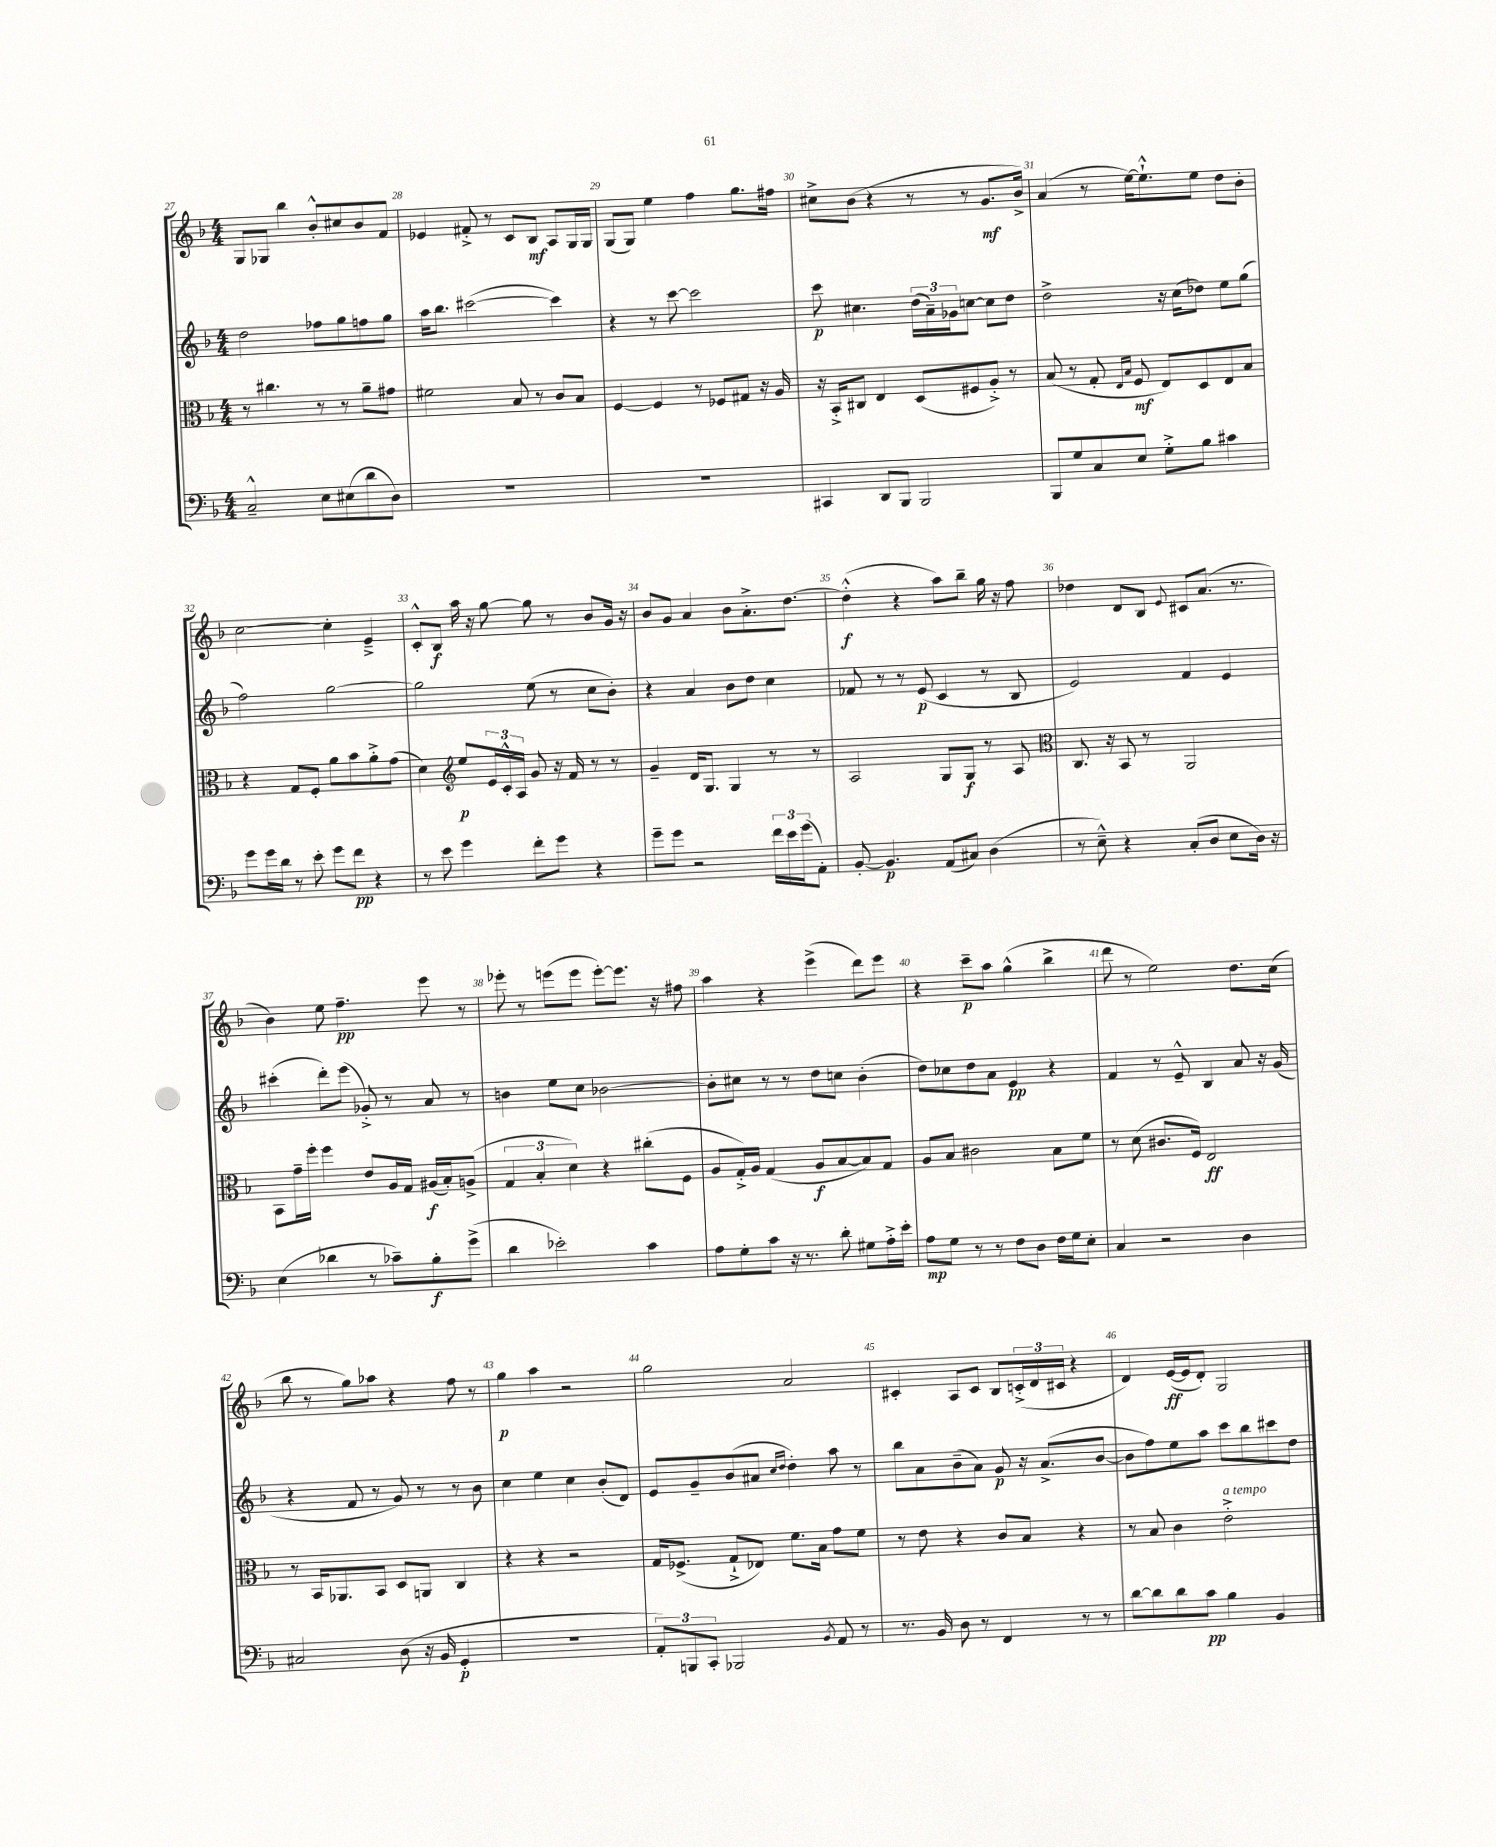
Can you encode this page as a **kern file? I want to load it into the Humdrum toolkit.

**kern	**kern	**kern	**kern
*staff4	*staff3	*staff2	*staff1
*clefF4	*clefC3	*clefG2	*clefG2
*k[b-]	*k[b-]	*k[b-]	*k[b-]
*M4/4	*M4/4	*M4/4	*M4/4
2C~^^/	8r	2dd\	8G/L
.	4.cc#\	.	8G-/J
.	.	.	4bb-\
8E\L	8r	8ff-\L	8b-'^^/L
(8E#\	8r	8gg\	8cc#/
8d\	8a~\L	8ff\	8b-/
8D\J)	8g#\J	8gg\J	8f/J
=	=	=	=
1r	2f#\	16aa\LK	4e-/
.	.	8.bb-\J	.
.	.	([2ccc#\	8f#'^/
.	.	.	8r
.	8B-/	.	8c/L
.	8r	.	8B-/J
.	8c/L	4ccc#\])	8A/L
.	8B-/J	.	16G/L
.	.	.	16G/JJ
=	=	=	=
1r	[4F/	4r	(8G/L
.	.	.	8G/J)
.	4F/]	8r	4ee\
.	.	[8ccc\	.
.	8r	2ccc\]	4ff\
.	8F-/L	.	.
.	8G#/J	.	8.gg\L
.	16r	.	.
.	16A/	.	16ff#\Jk
=	=	=	=
4CC#/	16r	8ccc\	8cc#^\L
.	16BB-'^/LK	.	.
.	8C#/J	4.cc#\	(8b-\J
8DD/L	4E/	.	4r
8BBB-/J	.	.	.
2BBB-/	(8D/L	(24dd\LL	8r
.	.	24a~\)	.
.	.	24g-\J	.
.	8F#/	[8cc\J	8r
.	8A'^/J)	8cc\]L	8.g/L
.	8r	8dd\J	.
.	.	.	16b-^/Jk)
=	=	=	=
8BBB-/L	(8B-/	2dd^\	(4a/
8G/	8r	.	.
8C/	8G'/	.	8r
.	16qqE/LL	.	.
.	16qqB-/JJ	.	.
8E/J	8F/	.	[16ee\LK)
.	.	.	8.ee`^^\]
8G'^\L	8E/L)	16r	.
.	.	(16cc\LK	.
8B-\J	8D/	8dd-\J)	8ee\J
4c#\	8E/	8ee\L	8dd\L
.	8B-/J	(8gg\J	8b-'\J
=	=	=	=
8g\L	4r	2ff\)	[2cc\
16g\L	.	.	.
16d\JJ	.	.	.
8r	8G/L	.	.
8e'\	8F'/J	.	.
8g\L	8a\L	[2gg\	4cc'\]
8f\J	8b-\	.	.
4r	8a'^\	.	4e~^/
.	(8g\J	.	.
=	=	=	=
8r	4d\)	2gg\]	8c'^^/L
8e\	.	.	8B-/J
*	*clefG2	*	*
4g\	8ee/L	.	16aa\
.	.	.	16r
.	24e/L	.	[8gg\
.	24c'^^/	.	.
.	24A/JJ	.	.
8f'\L	8g/	(8ee\	8gg\]
8g\J	16r	8r	8r
.	16f/	.	.
4r	8r	8cc\L	8b-/L
.	8r	8b-'\J)	16g/Jk
.	.	.	16r
=	=	=	=
8g~\L	4g~/	4r	8b-/L
8g\J	.	.	8g/J
2r	16d/LK	4a/	4a/
.	8.G/J	.	.
.	4G/	8b-\L	8b-\L
.	.	8dd\J	8.a'^\
24f\LL	8r	4cc\	.
24e\	.	.	.
.	.	.	[8.dd\J
(24g\J	.	.	.
8AA'\J)	8r	.	.
=	=	=	=
[8BB-'/	2A/	8f-/	(4dd'^^\]
4.BB-/]	.	8r	.
.	.	8r	4r
.	.	(8e/	.
(8AA/L	8G/L	4c/	8aa\L)
8C#/J)	8G/J	.	8bb-~\J
(4D\	8r	8r	16gg\
.	.	.	16r
.	8A/	8B-/	8ff\
=	=	=	=
*	*clefC3	*	*
8r	8.C/	2e/)	4dd-\
8E~^^\)	.	.	.
.	16r	.	.
4r	8BB-/	.	8d/L
.	8r	.	8B-/J
.	.	.	8qqe/
(8C'/L	2AA/	4f/	8c#/L
8D/J	.	.	(8.a/J
8E\L	.	4e/	.
.	.	.	8.r
16D\Jk)	.	.	.
16r	.	.	.
=	=	=	=
(4E\	8BB-\L	(4ccc#'\	4b-\)
.	16g~\L	.	.
.	16ff'\JJ	.	.
4d-\	4ff\	8ddd'\L)	8ee\
.	.	(8eee\J	4.ff~\
8r	8e/L	8g-'^/)	.
8c-~\L)	16A/L	8r	.
.	16G/JJ	.	.
8B-'\	(16A#/LL	8a/	8eee\
.	16B-'/J)	.	.
(8g^\J	(8A^/J	8r	8r
=	=	=	=
4d\	6G/	4b\	8eee-'\
.	.	.	8r
.	6B-'/	.	.
2e-'\)	.	8ee\L	(8eee\L
.	6d\)	.	.
.	.	8cc\J	8eee\J
.	4r	[2b-\	[8eee'\L)
.	.	.	8.eee\]J
4c\	(8cc#'\L	.	.
.	.	.	16r
.	8F\J	.	8ff#\
=	=	=	=
8A\L	8A/L	8b-'\]L	4aa\
8G'\	16G'^/L)	8cc#\J	.
.	16A/JJ	.	.
8c\J	(4G/	8r	4r
16r	.	8r	.
8.r	.	.	.
.	8A/L	8dd\L	(4eee^\
8d'\	[8B-/	8cc\J	.
8G#\L	8B-/])	(4b-'\	8ddd\L)
16A'^\L	8G/J	.	8eee\J
16e'\JJ	.	.	.
=	=	=	=
8A\L	8A/L	8dd\L)	4r
8G\J	8B-/J	8cc-\	.
8r	2c#\	8dd\	8ccc~\L
8r	.	8a\J	8aa\J
8F\L	.	4e/	(4gg^^\
8D\J	.	.	.
16F\LL	8B-\L	4r	4bb-^\
16G\J	.	.	.
8E'\J	8f\J	.	.
=	=	=	=
4C/	8r	4f/	8ddd\
.	(8d\	.	8r
2r	8.c#/L	8r	2ee\)
.	.	8e~^^/	.
.	16F/Jk)	.	.
.	2E/	4B-/	.
4D\	.	8a/	8.dd\L
.	.	16r	.
.	.	(16g/	(16cc\Jk
=	=	=	=
2C#/	8r	4r	8bb-\
.	16BB-/LK	.	8r
.	8.AA-/	.	.
.	.	8f/	8gg\L)
.	8BB-/J	8r	8aa-\J
(8D\	8D/L	8g/)	4r
16r	8AA/J	8r	.
16BB-/	.	.	.
4GG'/	4C/	8r	8ff\
.	.	8b-\	8r
=	=	=	=
1r	4r	4cc\	4gg\
.	4r	4ee\	4aa\
.	2r	4cc\	2r
.	.	(8b-'/L	.
.	.	8d/J)	.
=	=	=	=
12AA'/L)	16G/LK	8e/L	2gg\
.	(8.F-^/J	.	.
12BBB/	.	.	.
.	.	8g~/	.
12CC'/J	.	.	.
2BBB-/	8G`^/L	(8b-/	.
.	8E-/J)	8a#/J	.
.	.	16qqcc/LL	.
.	.	16qqdd/JJ	.
.	8.f\L	4dd'\)	2a/
.	16B-\Jk	.	.
8qBB-/	.	.	.
8AA/	8g\L	8aa\	.
8r	8f\J	8r	.
=	=	=	=
8.r	8r	8bb-\L	4c#'/
.	8e\	8a\	.
16BB-/	.	.	.
8D\	4r	(8b-~\	8A/L
8r	.	8a\J)	8c#/J
4FF/	8c/L	8g/	8B-/L
.	8B-/J	16r	(24c'^/L
.	.	.	24d/
.	.	(8.a^/L	.
.	.	.	24c#/JJ
8r	4r	.	4r
8r	.	[8b-/J	.
=	=	=	=
[8d\L	8r	8b-\]L	4d/)
8d\]	8B-/	8ff\)	.
8d\	4c\	8ee\	([16e/LL
.	.	.	16e/]J
8c\J	.	8aa\J	8d'/J)
4B-\	2e'^\	8ccc\L	2G/
.	.	8bb-\	.
4BB-/	.	8ccc#\	.
.	.	8dd\J	.
==	==	==	==
*-	*-	*-	*-
